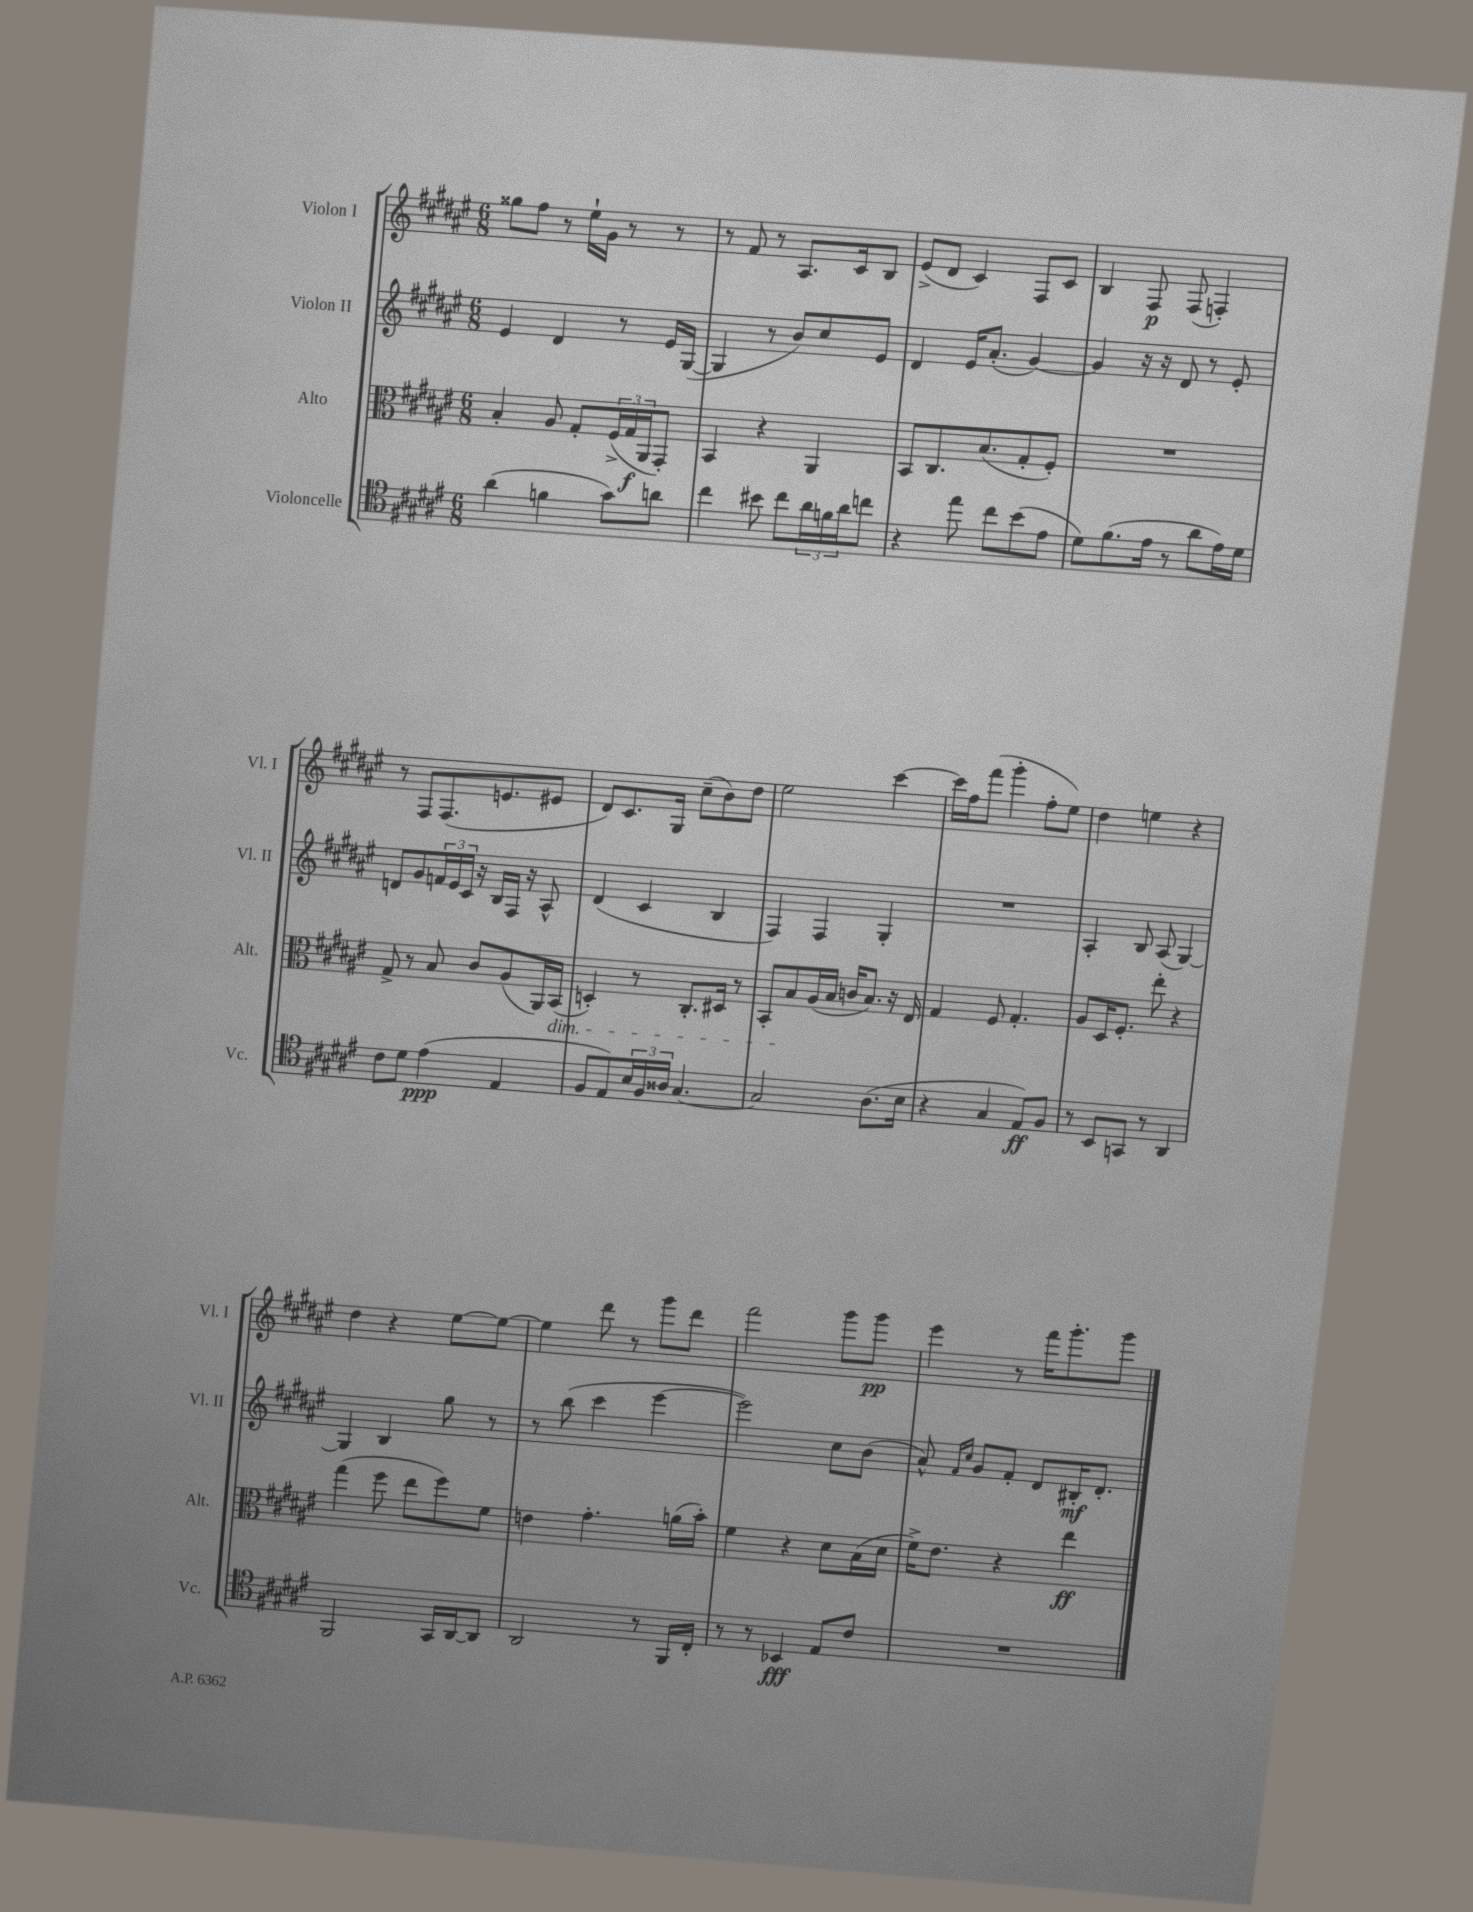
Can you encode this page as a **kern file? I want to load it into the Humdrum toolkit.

**kern	**kern	**kern	**kern
*staff4	*staff3	*staff2	*staff1
*clefC4	*clefC3	*clefG2	*clefG2
*k[f#c#g#d#a#e#]	*k[f#c#g#d#a#e#]	*k[f#c#g#d#a#e#]	*k[f#c#g#d#a#e#]
*M6/8	*M6/8	*M6/8	*M6/8
(4a#\	4B'/	4e#/	8gg##\L
.	.	.	8ff#\J
4f\	8A#/	4d#/	8r
.	8G#'/L	.	16ee#`\LL
.	.	.	16g#\JJ
8g#\L)	(24F#^/L	8r	8r
.	24G#/	.	.
.	24AA#/J	.	.
8a\J	8GG#'/J)	16e#/LL	8r
.	.	([16G#/JJ	.
=	=	=	=
4cc#\	4BB/	4G#/]	8r
.	.	.	8f#/
8b#\	4r	8r	8r
8cc#\L	.	8b/L)	8.A#/L
24a#\L	4AA#/	8cc#/	.
24f\	.	.	.
.	.	.	16c#/k
24a#\J	.	.	.
8cc\J	.	8e#/J	8B/J
=	=	=	=
4r	8BB/L	4d#/	(8e#^/L
.	8.C#/	.	8d#/J
8ee#\	.	16e#/LK	4c#/)
.	(8.B/	(8.a#'/J	.
8cc#\L	.	.	.
(8b\	8G#'/	[4g#/)	8F#/L
8e#\J	8F#'/J)	.	8c#/J
=	=	=	=
8d#\L)	2.r	4g#/]	4B/
(8.f#\	.	.	.
.	.	16r	8F#/
16e#\Jk	.	16r	.
8r	.	8d#/	(8F#/
8a#\L	.	8r	4F'/)
16e#\L)	.	8e#'/	.
16d#\JJ	.	.	.
=	=	=	=
8c#\L	8G#^/	8d/L	8r
8d#\J	8r	8g#/	8F#/L
(4e#\	8B/	24f/L	(8.F#/
.	.	24e#/	.
.	.	24c#/JJ	.
.	8c#/L	16r	.
.	.	16B/LL	8.e/
4E#/	(8A#/	16F#/JJ	.
.	.	16r	.
.	16AA#/L)	8A#^^/	8e#/J
.	(16BB/JJ	.	.
=	=	=	=
8F#/L	4D'/)	(4d#/	8d#/L)
8E#/)	.	.	8.c#/
24B/L	8r	4c#/	.
24F#/	.	.	.
.	.	.	16G#/Jk
24A##/JJ	.	.	.
[4.G#/	8.C#'/L	.	(8cc#~\L
.	.	4B/	8b\)
.	16D#/Jk	.	.
.	8r	.	8dd#\J
=	=	=	=
2G#/]	8BB'/L	4F#/)	2ee#\
.	8B/	.	.
.	(16A#/L	4F#/	.
.	16B/JJ	.	.
.	16c/LK	.	.
.	8.B/J)	.	.
(8.A#\L	.	4G#'/	[4ccc#\
.	16r	.	.
16B\Jk	16E#/	.	.
=	=	=	=
4r	4G#/	2.r	16ccc#\]LL
.	.	.	16ff#\J
.	.	.	(8fff#\J
4G#/	8F#/	.	4ggg#'\
.	4.G#'/	.	.
8E#/L)	.	.	8ff#'\L
8F#/J	.	.	8ee#\J)
=	=	=	=
8r	8A#/L	4A#'/	4dd#\
8BB/L	16D#/K	.	.
.	8.F#'/J	.	.
8GG/J	.	8B/	4ee\
8r	8ee#'\	(8A#/	.
4AA#/	4r	[4G#/)	4r
=	=	=	=
2FF#/	(4gg#\	4G#/]	4dd#\
.	8ff#\	4B/	4r
.	8ee#\L	.	.
16GG#/LL	8ff#\)	8gg#\	[8ee#\L
[16AA#/J	.	.	.
8AA#/]J	8f#\J	8r	8ee#\_J
=	=	=	=
2AA#/	4e\	8r	4ee#\]
.	.	(8bb\	.
.	4.g#'\	4ccc#\	8ddd#\
.	.	.	8r
8r	.	[4eee#\	8ggg#\L
16FF#/LL	(16a\LL	.	8ddd#\J
16C#'/JJ	16b'\JJ)	.	.
=	=	=	=
8r	4f#\	2eee#\])	2fff#\
8r	.	.	.
4BB-/	4r	.	.
8E#/L	8d#\L	8cc#\L	8ggg#\L
8c#/J	(16B\L	(8b\J	8ggg#\J
.	16d#\JJ	.	.
=	=	=	=
2.r	16f#^\LK)	8a#^^/)	4eee#\
.	8.e#\J	.	.
.	.	16qqf#/LL	.
.	.	16qqcc#/JJ	.
.	.	8g#/L	.
.	4r	8f#'/J	8r
.	.	8d#/L	16fff#\LK
.	.	.	8.ggg#'\
.	4ee#\	16B#'/K	.
.	.	8.d#'/J	.
.	.	.	8ggg#\J
==	==	==	==
*-	*-	*-	*-
